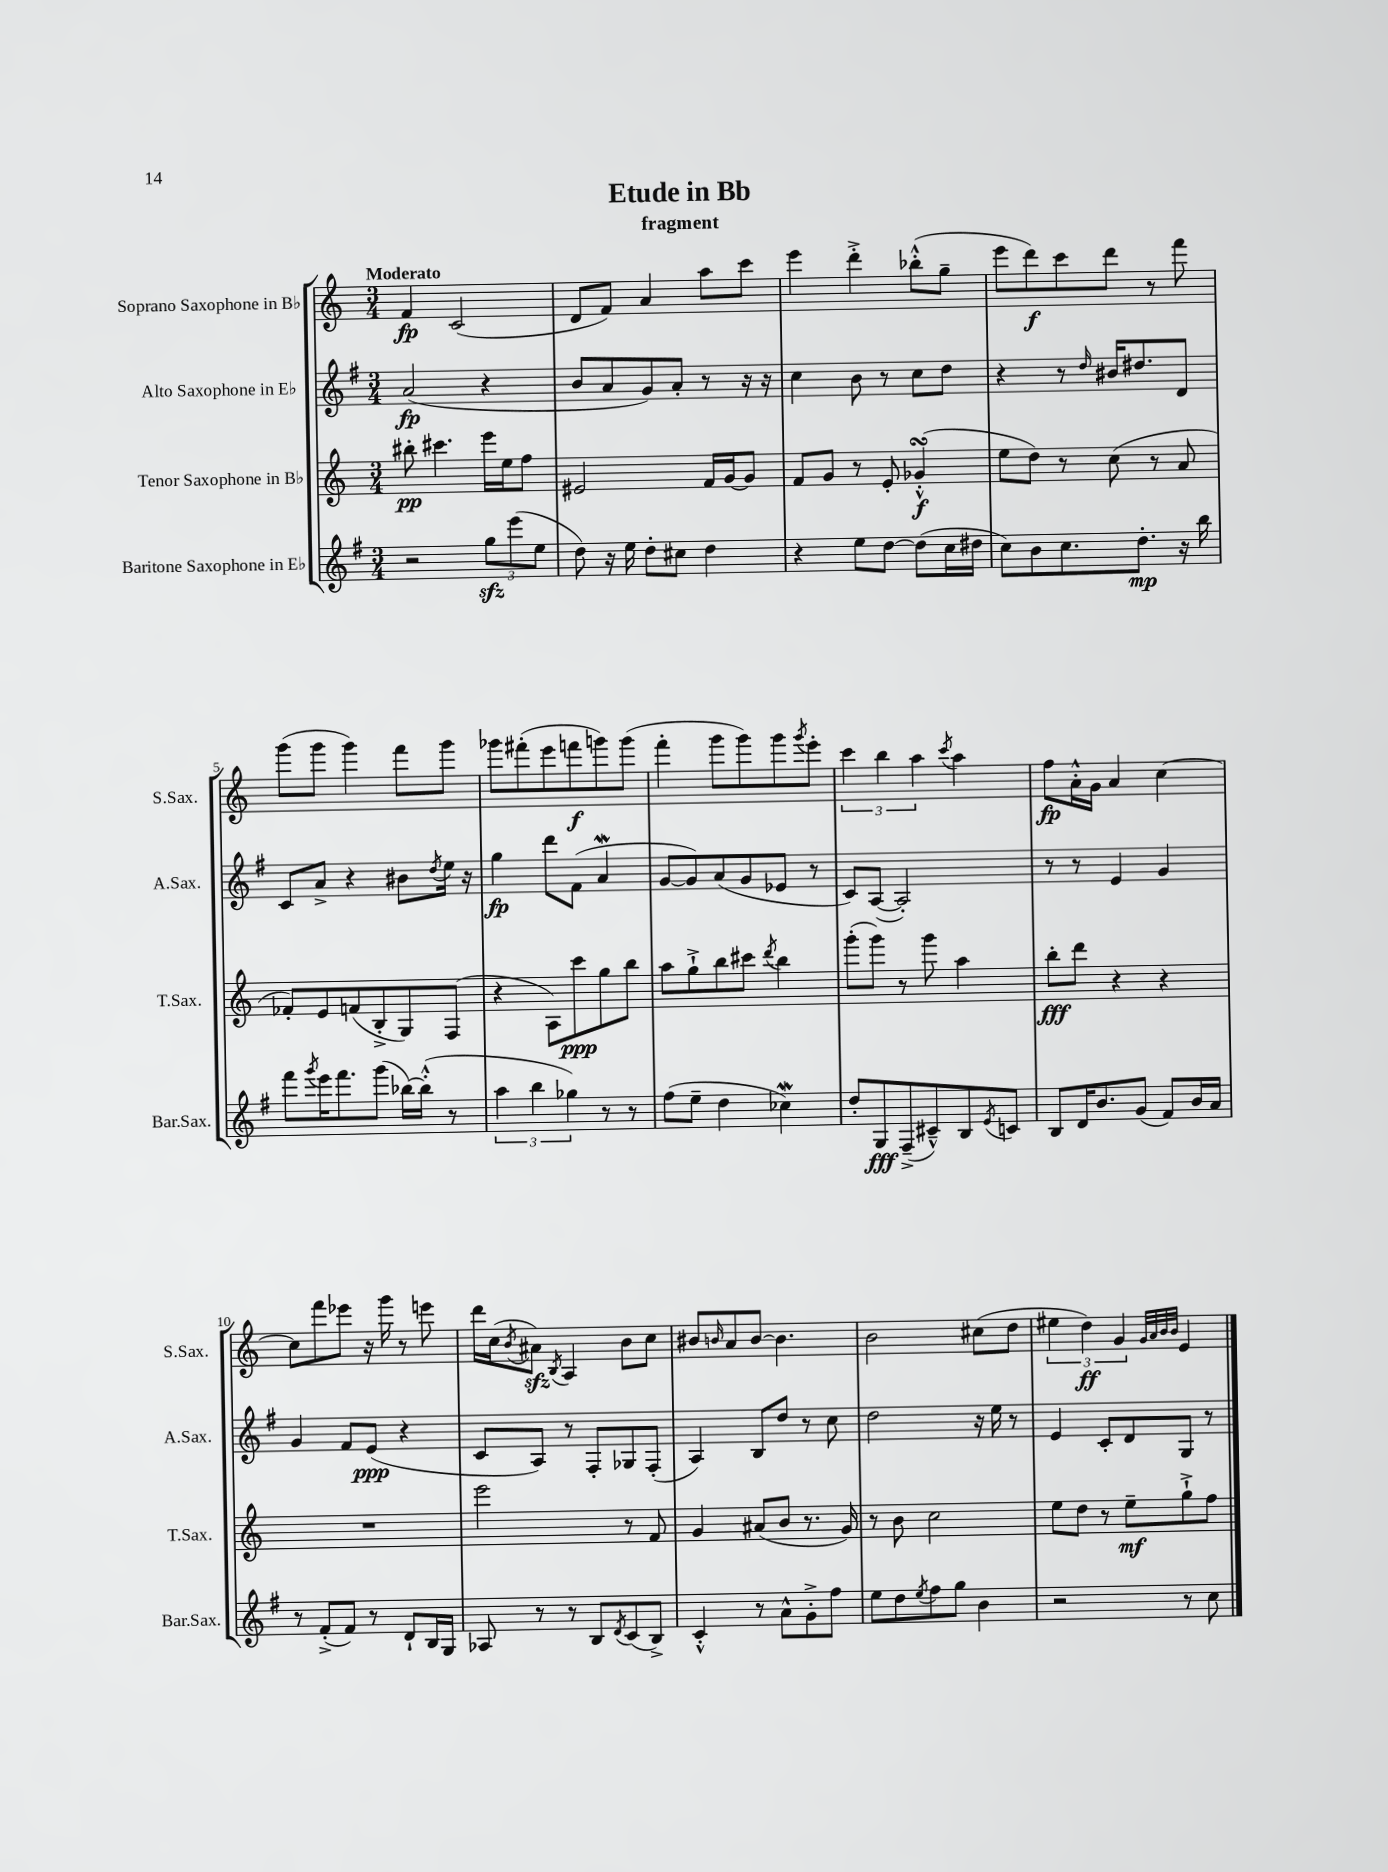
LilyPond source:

\header { title = "Etude in Bb" subtitle = "fragment" }
<<
\new StaffGroup <<
\new Staff = "s0" \with { instrumentName = "Soprano Saxophone in Bb" shortInstrumentName = "S.Sax." } {
    \clef treble \key c \major \numericTimeSignature \time 3/4 \tempo "Moderato"
    f'4\fp c'2( |
    d'8 f'8) a'4 a''8 c'''8 |
    e'''4 d'''4-.-> bes''8-.-^( g''8-- |
    e'''8 d'''8\f) c'''8 d'''8 r8 f'''8 |
    g'''8( g'''8 g'''4) f'''8 g'''8 |
    ges'''8 fis'''8-.( e'''8 f'''8\f g'''8) g'''8( |
    f'''4-. g'''8 g'''8) g'''8 \acciaccatura { g'''8 } e'''8-. |
    \tuplet 3/2 { c'''4 b''4 a''4 } \acciaccatura { c'''8 } a''4 |
    f''8\fp a'16-.-^ g'16 a'4 c''4~ |
    c''8 f'''8 ees'''8 r16 g'''16 r8 e'''8 |
    d'''16 c''16( \acciaccatura { b'8 } ais'8\sfz) \acciaccatura { b8 } a4 b'8 c''8 |
    bis'8 \grace { b'16 } a'8 b'8~ b'4. |
    b'2 cis''8( d''8 |
    \tuplet 3/2 { eis''4 d''4\ff) g'4 } \grace { g'32 a'32 b'32 b'32 } e'4 \bar "|." |
}
\new Staff = "s1" \with { instrumentName = "Alto Saxophone in Eb" shortInstrumentName = "A.Sax." } {
    \clef treble \key g \major \numericTimeSignature \time 3/4
    a'2\fp( r4 |
    b'8 a'8 g'8) a'8-. r8 r16 r16 |
    c''4 b'8 r8 c''8 d''8 |
    r4 r8 \grace { d''16 } bis'16 dis''8. d'8 |
    c'8 a'8-> r4 bis'8 \acciaccatura { d''8 } e''16 r16 |
    g''4\fp d'''8 fis'8( a'4\mordent |
    g'8~ g'8) a'8( g'8 ees'8 r8 |
    c'8) a8~( a2-.) |
    r8 r8 e'4 g'4 |
    g'4 fis'8 e'8\ppp( r4 |
    c'8 a8) r8 fis8-. ges8 fis8-.( |
    a4) b8 d''8 r8 c''8 |
    d''2 r16 e''16 r8 |
    e'4 c'8-. d'8 g8 r8 \bar "|." |
}
\new Staff = "s2" \with { instrumentName = "Tenor Saxophone in Bb" shortInstrumentName = "T.Sax." } {
    \clef treble \key c \major \numericTimeSignature \time 3/4
    bis''8-.\pp cis'''4. e'''16 e''16 f''8 |
    eis'2 f'16 g'16~ g'8 |
    f'8 g'8 r8 e'8-. ges'4-.-^\turn\f( |
    e''8 d''8) r8 c''8( r8 a'8 |
    fes'8-.) e'8 f'8( b8-.-> g8) f8( |
    r4 a8) c'''8\ppp g''8 b''8 |
    a''8 g''8-!-> b''8 cis'''8 \acciaccatura { d'''8 } b''4 |
    g'''8-.( g'''8) r8 g'''8 a''4 |
    b''8-.\fff d'''8 r4 r4 |
    R2. |
    e'''2 r8 f'8 |
    g'4 ais'8( b'8 r8. g'16) |
    r8 b'8 c''2 |
    e''8 d''8 r8 e''8--\mf g''8-!-> f''8 \bar "|." |
}
\new Staff = "s3" \with { instrumentName = "Baritone Saxophone in Eb" shortInstrumentName = "Bar.Sax." } {
    \clef treble \key g \major \numericTimeSignature \time 3/4
    r2 \tuplet 3/2 { g''8\sfz e'''8( e''8 } |
    d''8) r16 e''16 d''8-. cis''8 d''4 |
    r4 e''8 d''8~ d''8( c''16 dis''16 |
    c''8) b'8 c''8. d''8.-.\mp r16 b''16 |
    fis'''8 \acciaccatura { g'''8 } e'''16 fis'''8. g'''8( bes''16~) bes''16-.-^( r8 |
    \tuplet 3/2 { a''4 b''4 ges''4) } r8 r8 |
    fis''8( e''8-- d''4 ces''4\mordent) |
    d''8-. g8\fff fis8--->( cis'8---^) b8 \acciaccatura { e'8 } c'8 |
    b8 d'16 b'8. g'8( fis'8) b'16 a'16 |
    r8 fis'8-.->( fis'8) r8 d'8-! b16 g16 |
    aes8 r8 r8 b8 \acciaccatura { d'8 } c'8( b8->) |
    c'4-.-^ r8 a'8-^ g'8-.-> fis''8 |
    e''8 d''8 \acciaccatura { e''8 } fis''8 g''8 b'4 |
    r2 r8 c''8 \bar "|." |
}
>>
>>
